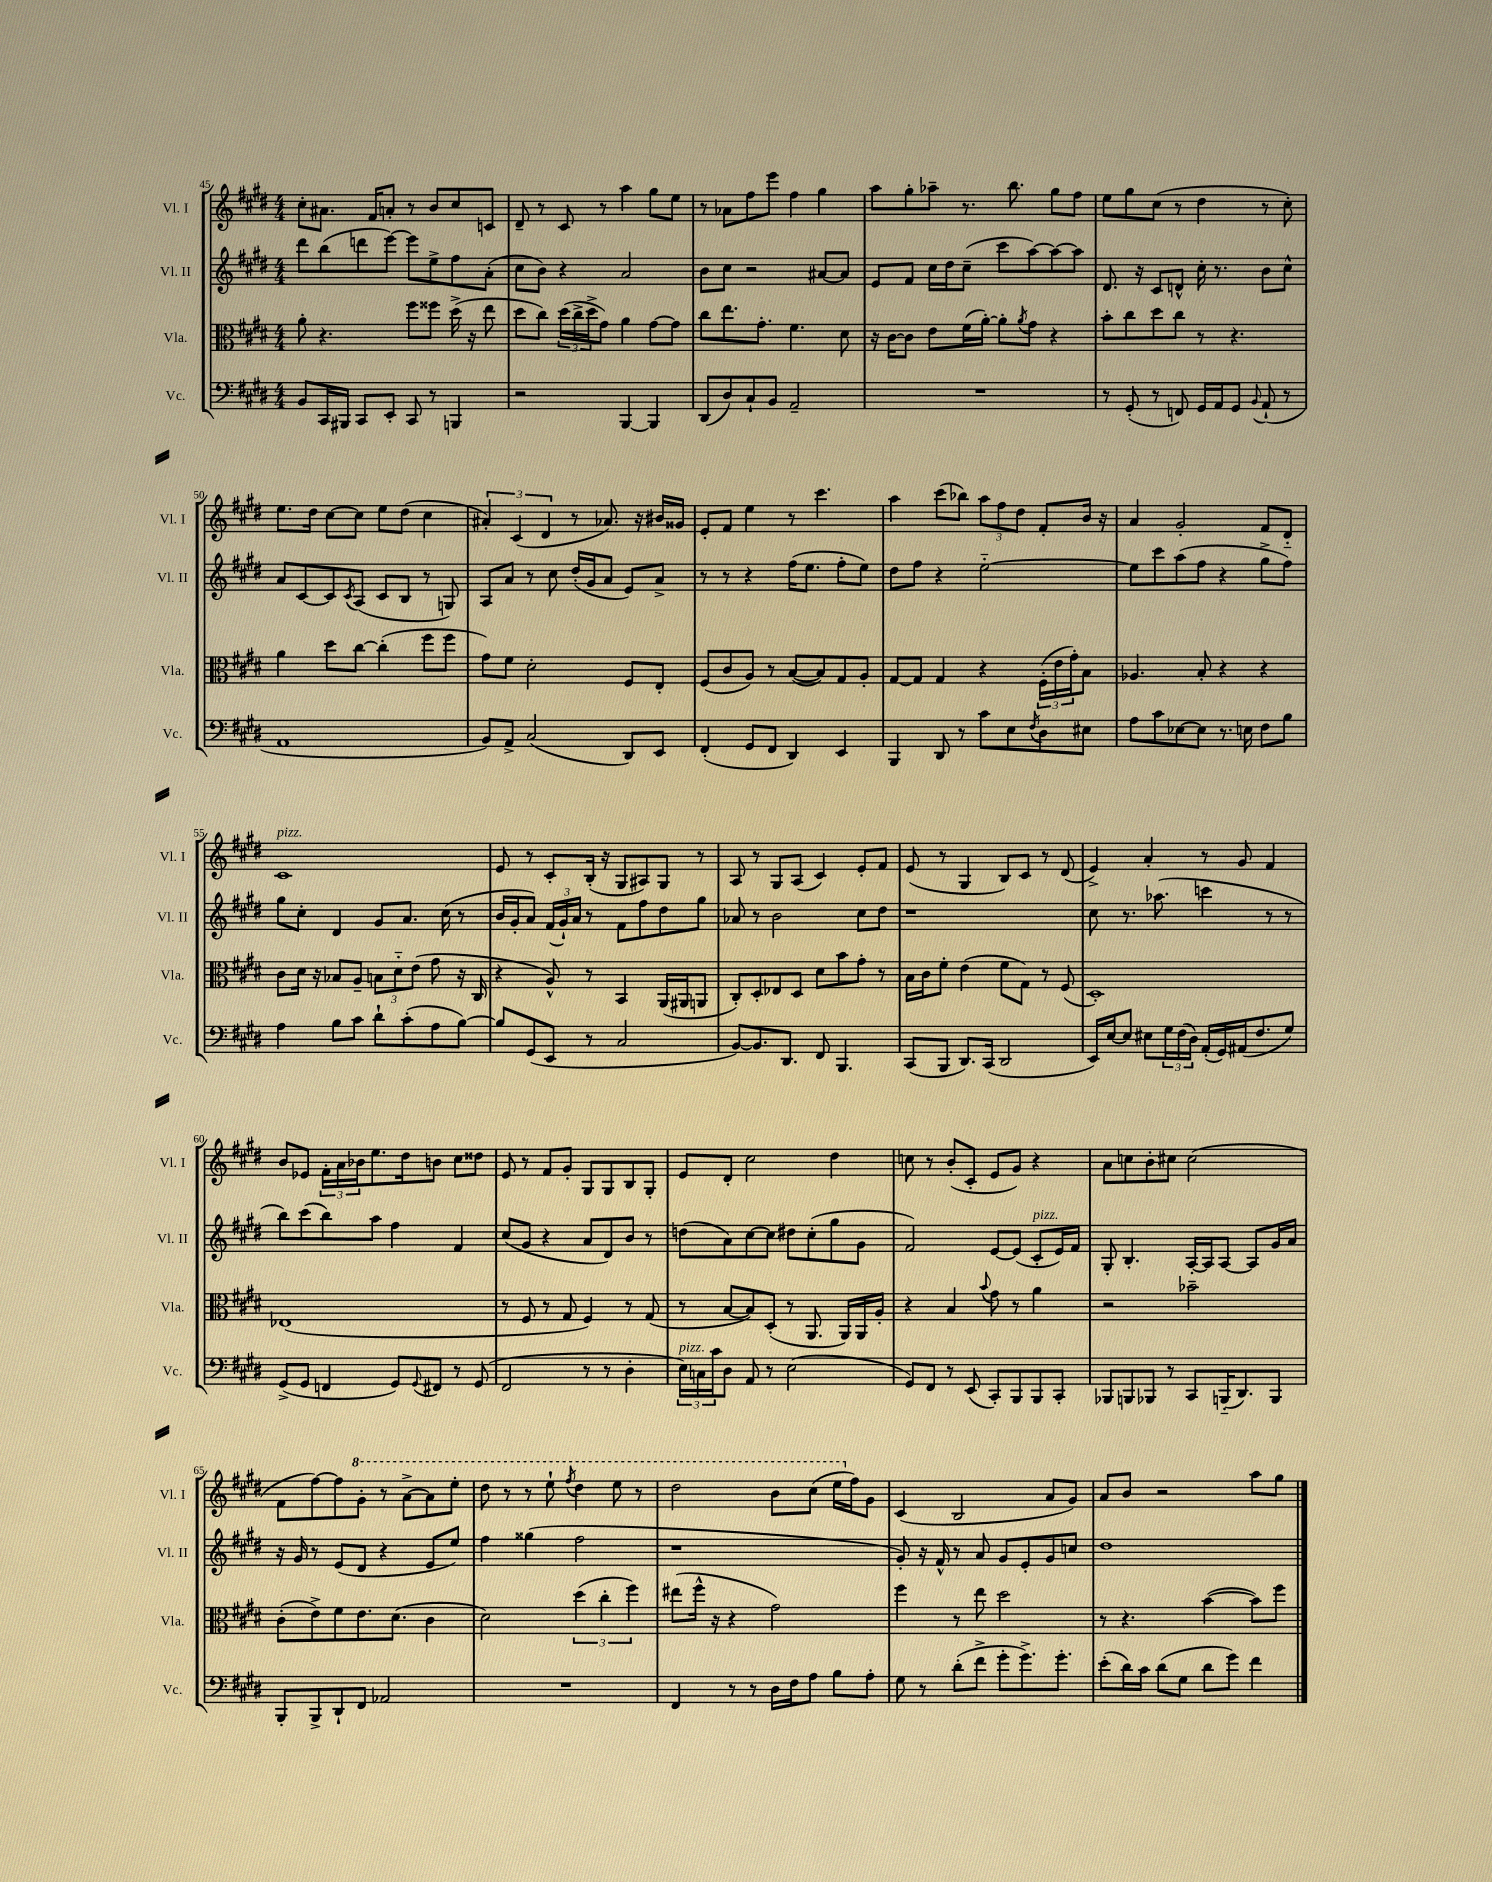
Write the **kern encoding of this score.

**kern	**kern	**kern	**kern
*staff4	*staff3	*staff2	*staff1
*clefF4	*clefC3	*clefG2	*clefG2
*k[f#c#g#d#]	*k[f#c#g#d#]	*k[f#c#g#d#]	*k[f#c#g#d#]
*M4/4	*M4/4	*M4/4	*M4/4
8BB	8a'	8ddd#	8cc#'
16CC#	4.r	(8bb	8.a#
16BBB#	.	.	.
8CC#	.	8ddd	.
.	.	.	16f#
8EE'	.	[8eee)	8a'
8CC#	8ff#	8eee]	8r
8r	8ff##	8ee^	8b
4BBB	(16dd#^	8ff#	8cc#
.	16r	.	.
.	8ee	(8a'	8c
=	=	=	=
2r	8dd#	8cc#	8d#~
.	8cc#)	8b)	8r
.	(24dd#	4r	8c#
.	24cc#^	.	.
.	24dd#^	.	.
.	8g#)	.	8r
[4BBB	4a	2a	4aa
4BBB]	[8g#	.	8gg#
.	8g#]	.	8ee
=	=	=	=
(8DD#	8cc#	8b	8r
8D#)	8.ee	8cc#	8a-
8C#`	.	2r	8ff#
.	8.g#'	.	.
8BB	.	.	8eee
2AA~	4.f#	.	4ff#
.	.	[8a#	4gg#
.	8d#	8a#]	.
=	=	=	=
1r	16r	8e	8aa
.	[16c#	.	.
.	8c#]	8f#	8gg#'
.	8e	16cc#	8aa-~
.	.	16dd#	.
.	(16f#	(8cc#~	8.r
.	[16a')	.	.
.	8a']	8ccc#	.
.	.	.	8.bb
.	8qa	.	.
.	8g#	[8aa)	.
.	4r	8aa_	8gg#
.	.	8aa]	8ff#
=	=	=	=
8r	8b'	8.d#	8ee
(8GG#'	8cc#	.	8gg#
.	.	16r	.
8r	8dd#	8c#	(8cc#
8FF)	8cc#	8d^^	8r
16GG#	8r	16cc#'	4dd#
16AA	.	8.r	.
8GG#	4.r	.	.
8qqBB	.	.	.
(8AA`	.	8b	8r
8r	.	8cc#^^	8cc#')
=	=	=	=
1AA	4a	8a	8.ee
.	.	[8c#	.
.	.	.	16dd#
.	8dd#	8c#]	[8cc#
.	.	8qc#	.
.	[8cc#	(8A	8cc#]
.	(4cc#']	8c#	8ee
.	.	8B	(8dd#
.	8ff#	8r	4cc#
.	8ff#	8G)	.
=	=	=	=
8BB)	8g#)	8A	6a#')
8AA^	8f#	8a	.
.	.	.	(6c#
(2C#	2d#'	8r	.
.	.	.	6d#
.	.	8cc#	.
.	.	(16dd#'	8r
.	.	16g#	.
.	.	8a	8.a-)
8DD#)	8F#	8e)	.
.	.	.	16r
8EE	8E'	8a^	16b#
.	.	.	16g##
=	=	=	=
(4FF#'	(8F#	8r	8e'
.	8c#	8r	8f#
8GG#	8A)	4r	4ee
8FF#	8r	.	.
4DD#)	([8B	(16ff#	8r
.	.	8.ee	.
.	8B])	.	4.ccc#
4EE	8G#	8ff#'	.
.	8A'	8ee)	.
=	=	=	=
4BBB	[8G#	8dd#	4aa
.	8G#]	8ff#	.
8DD#	4G#	4r	(8ccc#
8r	.	.	8bb-)
8c#	4r	[2ee'~	12aa
.	.	.	12ff#
8E	.	.	.
.	.	.	12dd#
8qF#	.	.	.
8D#	(24F#'	.	8f#'
.	24e	.	.
.	24g#')	.	.
8E#	8B	.	16b
.	.	.	16r
=	=	=	=
8A	4.A-	8ee]	4a
8c#	.	8ccc#	.
[8E-	.	(8aa	2g#'
8E-]	8B'	8ff#	.
8.r	4r	4r	.
16E	.	.	.
8F#	4r	8gg#^	8f#
8B	.	8ff#)	8d#'~
=	=	=	=
4A	8c#	8gg#	1c#
.	16d#	8cc#'	.
.	16r	.	.
8B	8B-	4d#	.
8c#	8A~	.	.
8d#`	12B	8g#	.
.	12d#'~	.	.
(8c#'	.	8.a	.
.	(12e	.	.
8A	8g#	.	.
.	.	(16cc#	.
[8B)	16r	8r	.
.	16C#	.	.
=	=	=	=
8B]	4r	16b	8e
.	.	16g#'	.
(8GG#	.	8a)	8r
8EE	8A^^)	(24f#	8c#'
.	.	24g#`)	.
.	.	24a	.
8r	8r	8r	(16B'
.	.	.	16r
2C#	4BB	8f#	8G#
.	.	8ff#	8A#)
.	(16AA	8dd#	8G#
.	16AA#	.	.
.	8AA	8gg#	8r
=	=	=	=
[8BB)	8C#')	8a-	8A
8.BB]	8D#'	8r	8r
.	8E-	2b	8G#
8.DD#	.	.	.
.	8D#	.	(8A
8FF#	8d#	.	4c#)
4.BBB	8b	.	.
.	8g#'	8cc#	8e'
.	8r	8dd#	8f#
=	=	=	=
(8CC#	16B	1r	(8e
.	16c#	.	.
8BBB	8f#'	.	8r
8.DD#)	(4e	.	4G#
(16CC#	.	.	.
2DD#	8f#	.	8B)
.	8G#)	.	8c#
.	8r	.	8r
.	(8F#	.	(8d#
=	=	=	=
16EE)	1D#')	8cc#	4e^)
[16E	.	.	.
8E]	.	8.r	.
8E#	.	.	4a'
.	.	(8.aa-	.
24G#	.	.	.
(24F#	.	.	.
24D#)	.	.	.
(16AA'	.	4ccc	8r
16GG#)	.	.	.
(16AA#	.	.	8g#
8.F#	.	.	.
.	.	8r	4f#
8G#)	.	8r	.
=	=	=	=
(8GG#^	(1E-	8bb)	8b
8GG#	.	(8ccc#	8e-
4FF	.	8bb)	24f#'
.	.	.	24a
.	.	.	24b-
.	.	8aa	8.ee
8GG#)	.	4ff#	.
.	.	.	16dd#
8qqGG#	.	.	.
8FF#	.	.	8b
8r	.	4f#	8cc#
(8GG#	.	.	8dd##
=	=	=	=
2FF#	8r	(8cc#	8e
.	8F#	8g#	8r
.	8r	4r	8f#
.	8G#	.	8g#'
8r	4F#)	8a	8G#
8r	.	8d#)	8G#
4D#'	8r	8b	8B
.	(8G#	8r	8G#'
=	=	=	=
24E)	8r	(8dd	8e
24C	.	.	.
24c#	.	.	.
8D#	[8B	8a)	8d#'
8AA	8B])	[8cc#	2cc#
8r	(8D#'	8cc#]	.
(2E	8r	8dd#	.
.	8.AA	(8cc#'	.
.	.	8gg#	4dd#
.	16AA)	.	.
.	16AA	8g#	.
.	16A'	.	.
=	=	=	=
8GG#)	4r	2f#)	8cc
8FF#	.	.	8r
8r	4B	.	(8b'
(8EE	.	.	8c#'
.	8qqb	.	.
8CC#')	8g#	[8e	8e
8BBB	8r	(8e]	8g#)
8BBB	4a	8c#'	4r
8CC#'	.	16e)	.
.	.	16f#	.
=	=	=	=
8BBB-	2r	8G#'	8a
8BBB	.	4.B'	8cc
8BBB-	.	.	8b'
8r	.	.	8cc#
8CC#	2b-~	[16A'	(2cc#
.	.	16A]	.
(16BBB'~	.	[8A	.
8.DD#)	.	.	.
.	.	8A]	.
8BBB	.	16g#	.
.	.	16a	.
=	=	=	=
8BBB'	(8c#'	16r	8f#
.	.	16g#	.
8BBB^	8e^)	8r	[8ff#)
8DD#`	8f#	(8e	8ff#]
8FF#	8.e	8d#	8gg#'
2AA-	.	4r	8r
.	(8.d#	.	.
.	.	.	[8aa^
.	4c#	8e	8aa]
.	.	8ee)	8eee'
=	=	=	=
1r	2d#)	4ff#	8ddd#
.	.	.	8r
.	.	(4gg##	8r
.	.	.	8eee`
.	.	.	8qfff#
.	(6dd#	2ff#	4ddd#
.	6cc#'	.	.
.	.	.	8eee
.	6ff#)	.	.
.	.	.	8r
=	=	=	=
4FF#	(8ee#	1r	2ddd#
.	16ff#^^	.	.
.	16r	.	.
8r	4r	.	.
8r	.	.	.
16D#	2g#)	.	8bb
16F#	.	.	.
8A	.	.	(8ccc#
8B	.	.	16eee
.	.	.	16ff#)
8A'	.	.	8g#
=	=	=	=
8G#	4ff#	8g#')	(4c#
8r	.	16r	.
.	.	16f#^^	.
(8d#'	8r	8r	2B
8f#^	8ee	8a	.
8g#'	2dd#	8g#	.
8.g#^)	.	8e'	.
.	.	8g#	8a
8.g#'	.	.	.
.	.	8cc	8g#)
=	=	=	=
(8e'	8r	1dd#	8a
16d#)	4.r	.	8b
16c#	.	.	.
(8d#	.	.	2r
8G#	.	.	.
8d#	([4b	.	.
8g#)	.	.	.
4f#	8b])	.	8aa
.	8ff#	.	8gg#
==	==	==	==
*-	*-	*-	*-
